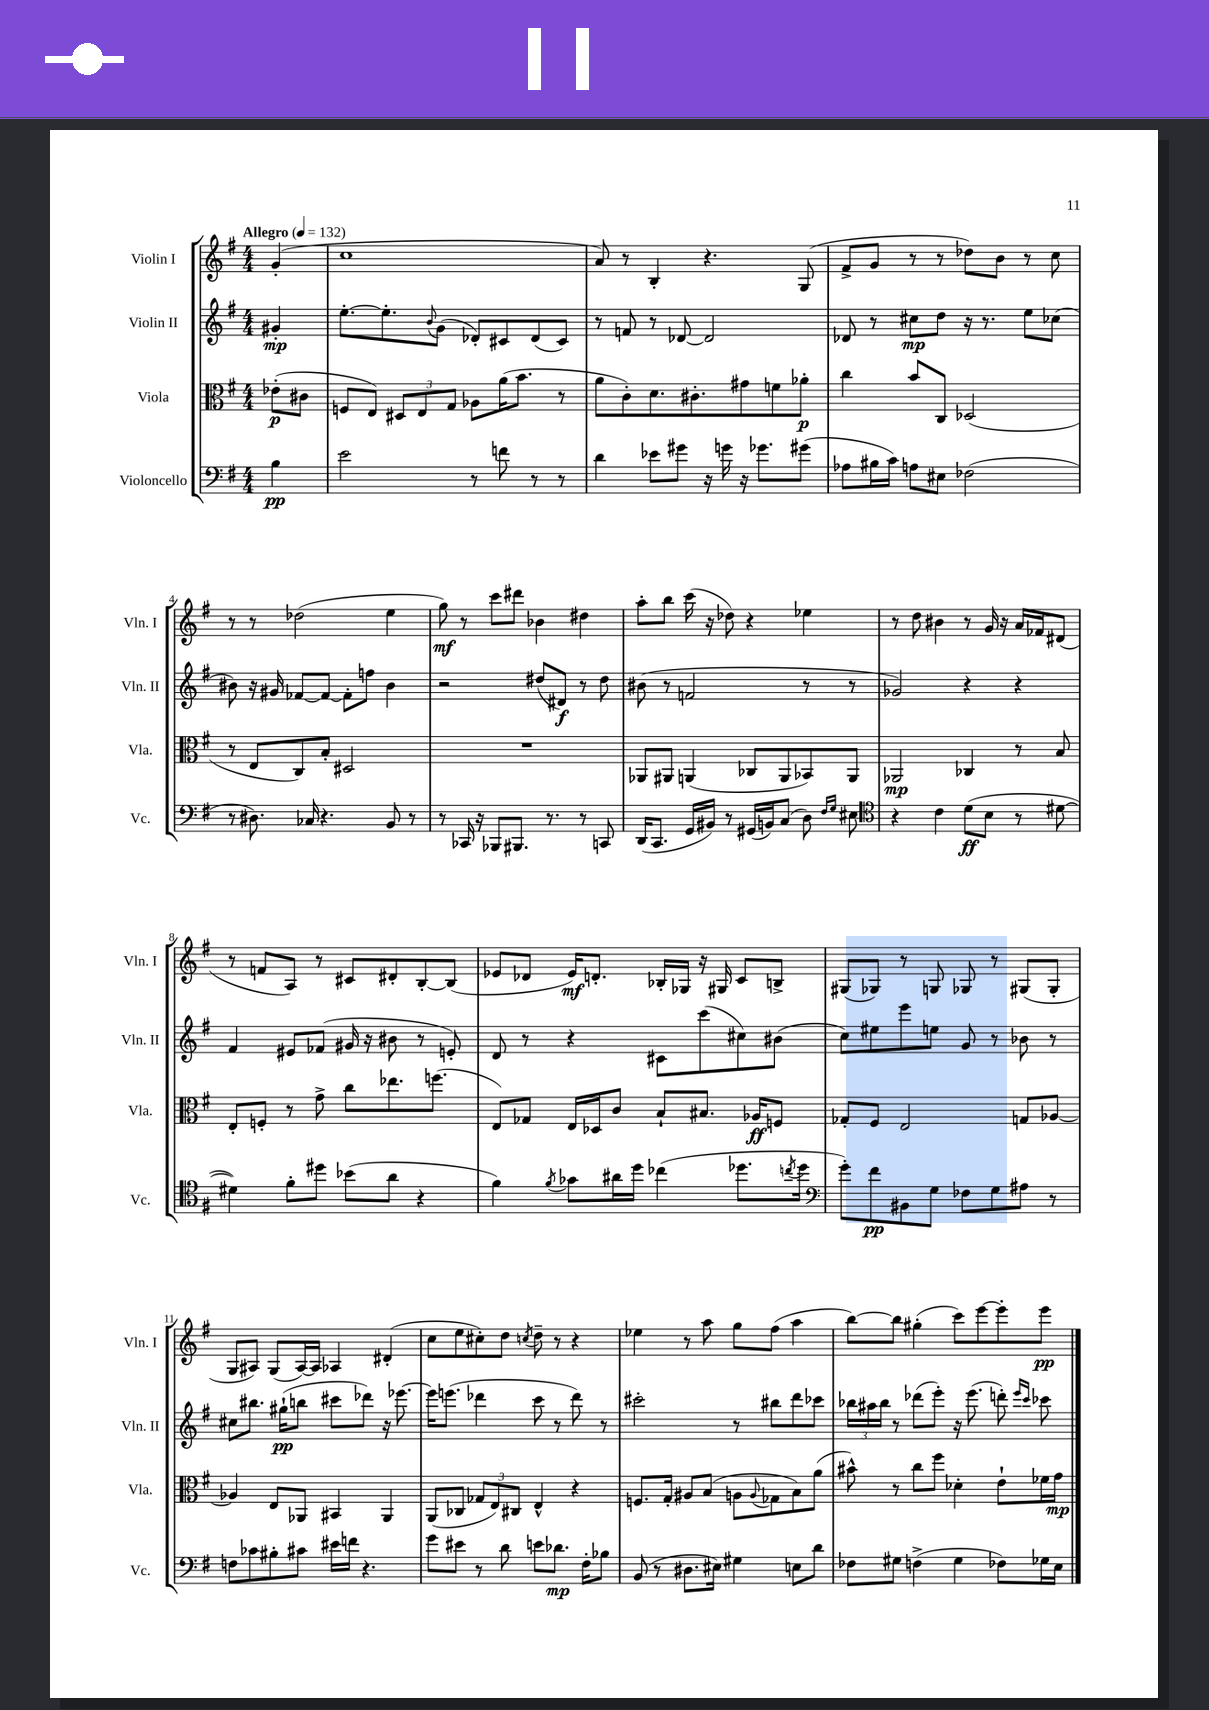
<<
\new StaffGroup <<
\new Staff = "s0" \with { instrumentName = "Violin I" shortInstrumentName = "Vln. I" } {
    \clef treble \key g \major \numericTimeSignature \time 4/4 \partial 4 \tempo "Allegro" 4 = 132
    g'4-.( |
    c''1 |
    a'8) r8 b4-. r4. g8( |
    fis'8-> g'8 r8 r8 des''8) b'8 r8 c''8 |
    r8 r8 des''2( e''4 |
    g''8\mf) r8 c'''8 dis'''8 bes'4 dis''4 |
    a''8-. b''8 c'''16( r16 des''8) r4 ees''4 |
    r8 d''8 bis'4 r8 g'16 r16 a'16 fes'16 dis'8( |
    r8 f'8 a8) r8 cis'8 dis'8-. b8~-. b8( |
    ees'8 des'8 ees'16\mf) d'8.-. bes16-. ges16 r16 gis16 c'8 b8-> |
    gis8( ges8) r8 g8 ges8 r8 gis8( gis8-. |
    g8 ais8) g8( ais16~) ais16 aes4 dis'4-.( |
    c''8 e''8 cis''8-.) d''8 \acciaccatura { c''8 } d''8-- r8 r4 |
    ees''4 r8 a''8 g''8 fis''8( a''4 |
    b''8~) b''8 gis''4-.( c'''8) e'''8~ e'''8-. e'''8\pp \bar "|." |
}
\new Staff = "s1" \with { instrumentName = "Violin II" shortInstrumentName = "Vln. II" } {
    \clef treble \key g \major \numericTimeSignature \time 4/4 \partial 4
    gis'4-.\mp |
    e''8.~-. e''8.-. \appoggiatura { b'8 } g'8( des'8-.) cis'8 des'8( cis'8) |
    r8 f'8 r8 des'8~ des'2 |
    des'8 r8 cis''8\mp d''8 r16 r8. e''8 ces''8( |
    bis'8) r16 gis'16 fes'8~ fes'8~ fes'8-. f''8 bis'4 |
    r2 dis''8( dis'8\f) r8 dis''8 |
    bis'8( r8 f'2 r8 r8 |
    ges'2) r4 r4 |
    fis'4 eis'8 fes'8( gis'16 r16 bis'8 r8 e'8-.) |
    d'8 r8 r4 cis'8 c'''8( cis''8) bis'8( |
    c''8) eis''8 e'''8 e''8 g'8 r8 bes'8 r8 |
    cis''8 bis''8. gis''16-!\pp( b''8 cis'''8 des'''8) r16 ees'''8.~ |
    ees'''16 e'''8.( des'''4 c'''8 r8 des'''8) r8 |
    cis'''2-. r8 bis''8 d'''8 ces'''8 |
    \tuplet 3/2 { bes''16 ais''16 bes''16 } r8 des'''8( e'''8-.) r16 e'''8.( d'''8-.) \grace { e'''16 c'''16 } ces'''8 \bar "|." |
}
\new Staff = "s2" \with { instrumentName = "Viola" shortInstrumentName = "Vla." } {
    \clef alto \key g \major \numericTimeSignature \time 4/4 \partial 4
    ees'8-.\p( cis'8 |
    f8 e8) \tuplet 3/2 { dis8 e8 g8 } aes8 a'16( b'8. r8 |
    a'8 c'8-.) d'8. cis'8.-. gis'8 f'8 aes'8-.\p |
    c''4 b'8 c8 des2( |
    r8 e8 c8) b8-. dis2 |
    R1 |
    aes,8 ais,8 a,4( ces8 a,8 bes,8) a,8 |
    aes,2\mp ces4 r8 b8 |
    e8-. f8-. r8 g'8-> c''8 ees''8. f''8.( |
    e8) ges8 e16 des16 c'8 b8-! bis8. aes16\ff f8 |
    ges8-. fis8 e2 g8 aes8~ |
    aes4 e8 aes,8 bis,4 aes,4 |
    a,8( ces8 \tuplet 3/2 { ges8 e8) cis8 } e4-^ r4 |
    f8. g16-. ais8 b8( a8 \appoggiatura { a8 } ges8 b8) a'8( |
    bis'8-^) r8 c''8 fis''8 des'4-. e'8-! fes'16 g'16\mp \bar "|." |
}
\new Staff = "s3" \with { instrumentName = "Violoncello" shortInstrumentName = "Vc." } {
    \clef bass \key g \major \numericTimeSignature \time 4/4 \partial 4
    b4\pp |
    e'2 r8 f'8 r8 r8 |
    d'4 ees'8 gis'8 r16 g'16 r16 ges'8. gis'8( |
    aes8 bis16 c'16) a8 eis8 fes2( |
    r8 dis8.) ces16 r4. b,8 r8 |
    r8 ces,16 r16 bes,,8 bis,,8. r8. r8 c,8 |
    d,16( c,8. g,16 bis,16) r8 gis,16( b,16) c8( d8) \grace { fis16 g16 } eis8 |
    \clef tenor r4 c'4 d'8\ff( b8 r8 dis'8~ |
    dis'4) fis'8-. dis''8 bes'8( a'8 r4 |
    fis'4) \acciaccatura { fis'8 } ges'8 ais'16 d''16 ces''4( des''8. \acciaccatura { c''8 } des''16 |
    \clef bass g'8-.) fis'8\pp bis,8 g8 fes8 g8 ais8 r8 |
    f8 ces'8 bis8-. cis'8 eis'16 f'16 r4. |
    g'8 eis'8 r8 d'8 e'8 des'8.\mp fis16-. bes8 |
    b,8( r8 dis8. eis16) gis4 e8 d'8 |
    fes8 gis8 f4->( gis4 fes8) ges16 e16 \bar "|." |
}
>>
>>
